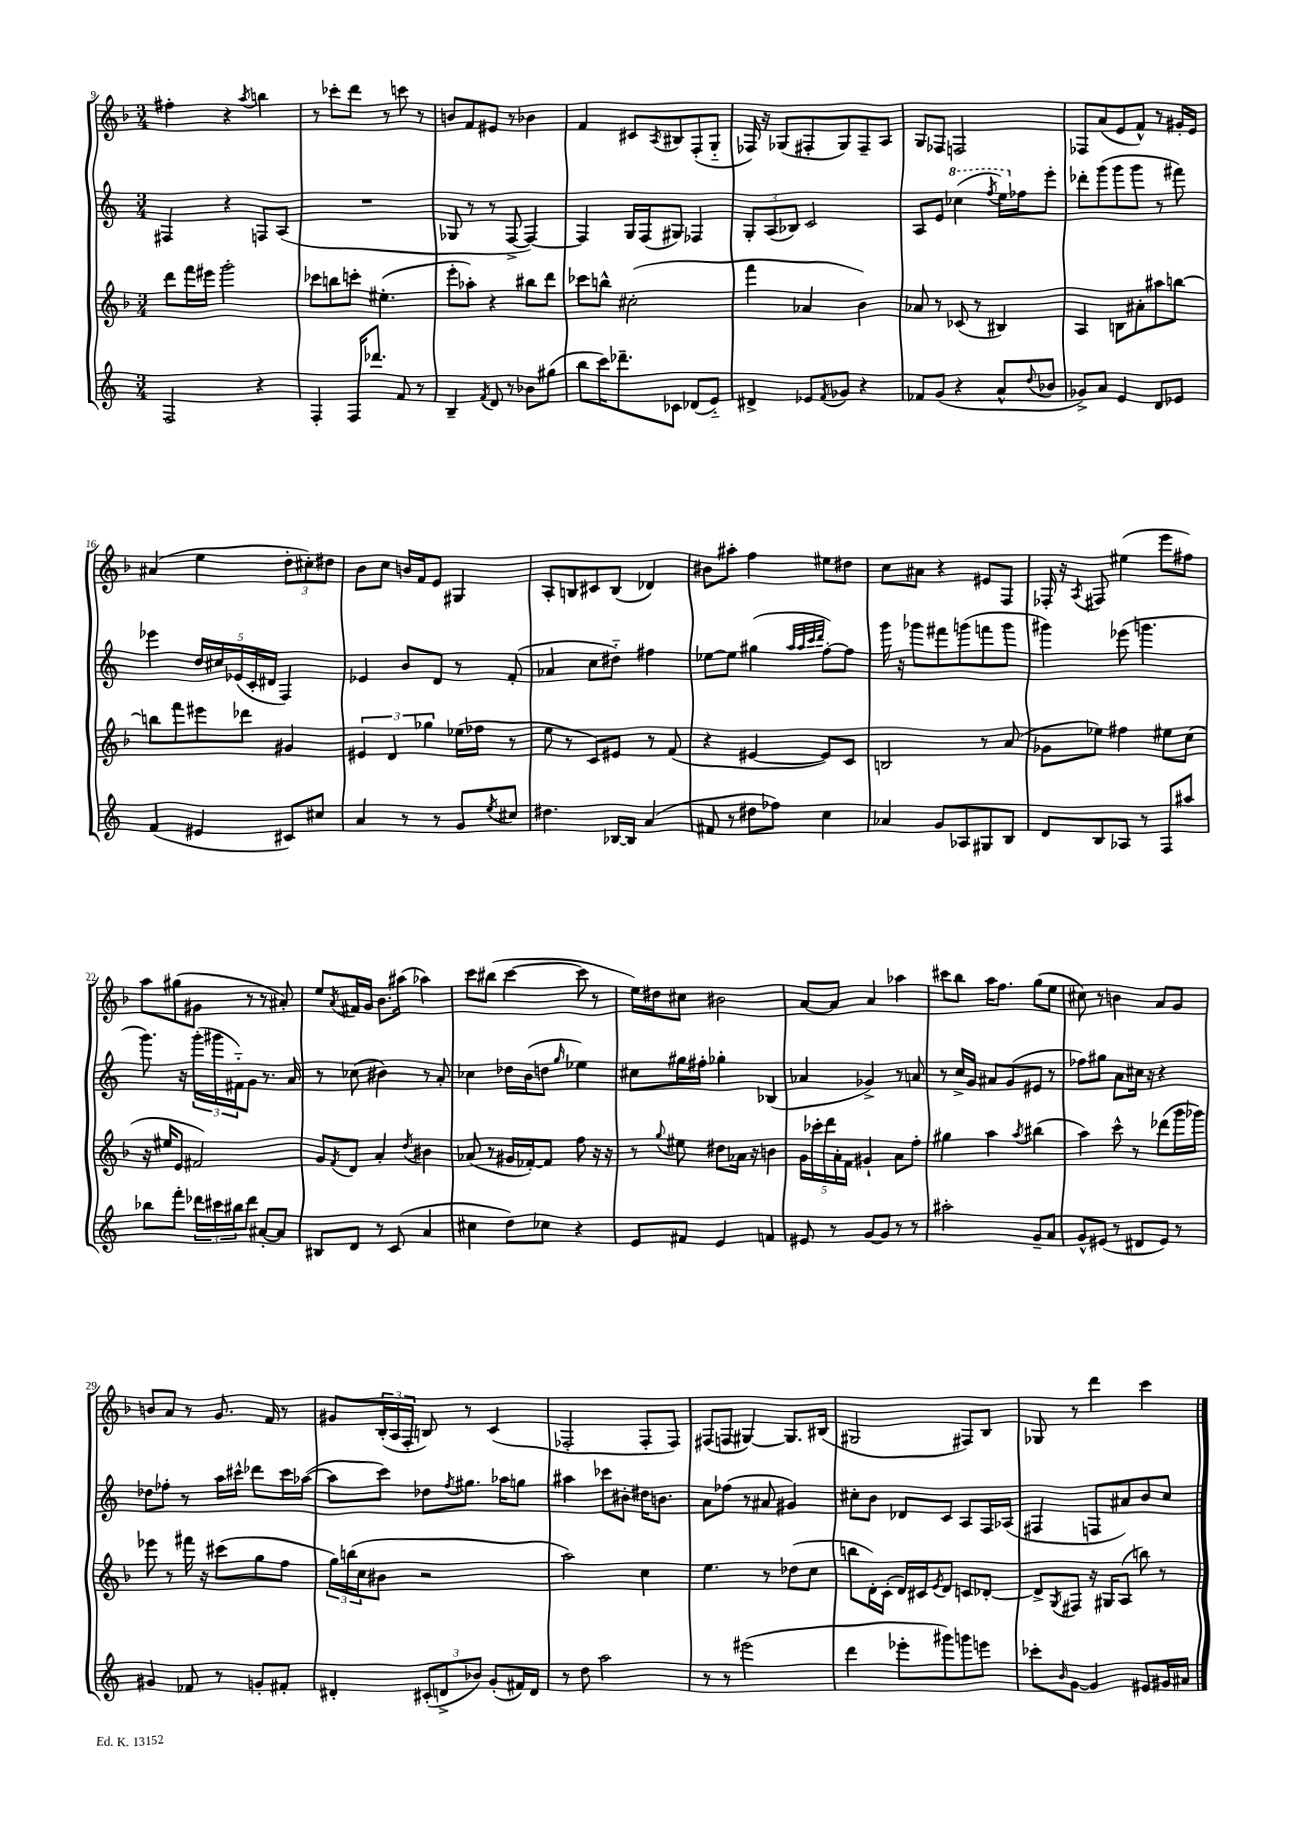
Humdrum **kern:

**kern	**kern	**kern	**kern
*part4	*part3	*part2	*part1
*staff4	*staff3	*staff2	*staff1
*clefG2	*clefG2	*clefG2	*clefG2
*k[]	*k[b-]	*k[]	*k[b-]
*M3/4	*M3/4	*M3/4	*M3/4
=9	=9	=9	=9
2F/	8ddd\L	4F#X/	4ff#X'\
.	16fff\L	.	.
.	16eee#X\JJ	.	.
.	2ggg'\	4r	4r
.	.	.	8qaa/
4r	.	8Fn/L	4bbn\
.	.	(8A/J	.
=10	=10	=10	=10
4F'/	8ccc-X\L	2.r	8r
.	8bbn\	.	8ccc-X'\L
16F/KL	8cccn'\J	.	8ddd\J
8.ddd-X/J	.	.	.
.	(4.ee#X'\	.	8r
8f/	.	.	8cccn\
8r	.	.	8r
=11	=11	=11	=11
4B~/	8eee'\L	8G-X/	8bn/L
.	8aa-X'\J)	8r	8f/
8qf/	.	.	.
8d/	4r	8r	8e#X/J
8r	.	[8F^/	8r
8b-X\L	8bb#X\L	4F/_)	4b-X\
(8gg#X\J	8ddd\J	.	.
=12	=12	=12	=12
8bb\L	8ccc-X\L	4F/]	4f/
16ccc\K)	8bbn^^\J	.	.
8.ddd-X~\	.	.	.
.	(2cc#X'\	16G/LL	8c#X/L
.	.	(16F/J	.
.	.	.	8qA/
8c-X\J	.	8G#X/J)	8B#X/
(8d-X/L	.	4F-X/	(8F'/
8e/J)	.	.	8G/J
=13	=13	=13	=13
4d#X^/	4fff\	12G'/L	16F-X/)
.	.	.	16r
.	.	(12A/	.
.	.	.	(8G-X/L
.	.	12B-X/J)	.
8e-X/L	4a-X/	2c/	8F#X'/
8qf/	.	.	.
8g-X/J	.	.	8G-/)
4r	4b-\)	.	8F#~/
.	.	.	8A/J
=14	=14	=14	=14
8f-X/L	8a-X/	8A/L	8G/L
(8g/J	8r	8e/J	8F-X/J
*	*	*8va	*
4r	(8c-X/	(4ccc-X\	2Fn/
.	8r	.	.
.	.	8qfff/	.
8a^^/L	4B#X/)	16eee\LL)	.
*	*	*X8va	*
.	.	16ff-X\J	.
8qqdd/	.	.	.
8b-X/J	.	8eee'\J	.
=15	=15	=15	=15
8g-X^/L)	4A/	8ddd-X'\L	8F-X/L
8a/J	.	(8ggg\	(8a/
4e/	8Bn\L	8ggg\	8e/
.	8a#X'\	8ggg\J	8f^^/J)
8d/L	8aa#X\	8r	8r
8e-X/J	[8bbn\J	8fff#X\)	16g#X'/LL
.	.	.	16e/JJ
!!LO:LB:g=z
=16	=16	=16	=16
(4f/	8bbn\L]	4eee-X\	(4a#X/
.	8fff\	.	.
4e#X/	8eee#X\	20dd/LL	4ee\
.	.	20cc#X/	.
.	.	(20e-X/	.
.	8ddd-X\J	.	.
.	.	20c'/	.
.	.	20d#X/JJ	.
8c#X/L)	4g#X/	4F/)	12dd'\L
.	.	.	12cc#X'\)
8cc#X/J	.	.	.
.	.	.	12dd#X\J
=17	=17	=17	=17
4a/	6e#X/	4e-X/	8b-\L
.	.	.	8cc\J
.	6d/	.	.
8r	.	8b/L	16bn/LL
.	.	.	16f/J
.	6gg-X\	.	.
8r	.	8d/J	8e/J
8g/L	(16ee-X\LL	8r	4G#X/
.	16ff-X\JJ	.	.
8qee/	.	.	.
8cc#X/J	8r	(8f'/	.
=18	=18	=18	=18
4.dd#X\	8ee\	4a-X/	8A'/L
.	8r	.	8Bn/
.	8c/L)	8cc\L	8c#X/
[16B-X/LL	8e#X/J	8dd#X\J)	(8B/J
16B-/JJ]	.	.	.
(4a/	8r	4ff#X\	4d-X/)
.	(8f/	.	.
=19	=19	=19	=19
8f#X/	4r	[8ee-X\L	8b#X\L
8r	.	8ee-\J]	8aa#X'\J
8dd#X\L	[4e#X/	(4gg#X\	4ff\
8ff-X\J)	.	.	.
.	.	32qqaa/LLL	.
.	.	32qqaa/	.
.	.	32qqccc/	.
.	.	32qqddd/JJJ	.
4cc\	8e#/L])	[8ff'\L)	8ee#X\L
.	8c/J	8ff\J]	8dd#X\J
=20	=20	=20	=20
4a-X/	2Bn/	16ggg\	8cc\L
.	.	16r	.
.	.	8ggg-X\L	8a#X\J
8g/L	.	8fff#X\	4r
8A-X/	.	(8gggn\	.
8G#X/	8r	8fffn\	8e#X/L
8B/J	(8a/	8ggg\J	8F/J
=21	=21	=21	=21
8d/L	8g-X\L	4ggg#X\)	16F-X'/
.	.	.	16r
.	.	.	8qA/
8B/	8ee-X\J)	.	8F#X/
8A-X/J	4ff#X\	(8eee-X\	(4ee#X\
8r	.	4.gggn\	.
8F/L	8ee#X\L	.	8eee\L
8aa#X/J	(8cc\J	.	8ff#X\J)
!!LO:LB:g=z
=22	=22	=22	=22
8bb-X\L	16r	8.ggg\)	8aa\L
.	16ee#X/KL	.	.
8fff'\J	8e/J	.	(8gg#X\
.	.	16r	.
24ddd-X\LL	2f#X/)	(24ggg'\LL	8g#X\J
24ccc#X\	.	24ggg#X\	.
24bb#X\J	.	24f#X\J)	.
8ddd-\J	.	8g\J	8r
[8a#X'/L	.	8.r	8r
8a#/J]	.	.	8a#X'/)
.	.	16a/	.
=23	=23	=23	=23
8B#X/L	8g/L	8r	8ee/L
.	8qf/	.	8qa/
8d/J	8d/J	(8cc-X\	16f#X/L
.	.	.	16g/JJ
8r	4a'/	4b#X\)	8.b-\L
(8c/	.	.	.
.	.	.	(16aa#X\Jk
.	8qdd/	.	.
4a/	4b#X\	8r	4aa-X\)
.	.	8a'/	.
=24	=24	=24	=24
4cc#X\	(8a-X/	4cc-X\	8ccc\L
.	8r	.	(8bb#X\J
8dd\L)	16g#X/LL	16dd-X\LL	[4ccc\
.	[16f-X'/J)	(16b\J	.
8cc-X\J	8f-/J]	8ddn\J	.
.	.	16qqgg/	.
4r	8ff\	4ee-X\)	8ccc\]
.	16r	.	8r
.	16r	.	.
=25	=25	=25	=25
8e/L	8r	8cc#X\L	16ee\LL)
.	.	.	16dd#X\J
.	8qqgg/	.	.
8f#X/J	8ee#X\	16gg#X\L	8cc#X\J
.	.	16ff#X'\JJ	.
4e/	8dd#X\L	4gg-X'\	2b#X\
.	16a-X\Jk	.	.
.	16r	.	.
4fn/	4bn\	(4B-X/	.
=26	=26	=26	=26
8e#X/	20g\LL	4a-X/	[8a/L
.	20ccc-X'\	.	.
.	20ddd\	.	.
8r	.	.	8a/J]
.	20a'\	.	.
.	20f\JJ	.	.
[8g/L	4g#X`/	4g-X^/)	4a/
8g/J]	.	.	.
8r	8a\L	8r	4aa-X\
8r	8ff'\J	8an/	.
=27	=27	=27	=27
2aa#X'\	4gg#X\	8r	8ccc#X\L
.	.	16cc^/LL	8bb-\J
.	.	16g/JJ	.
.	4aa\	8a#X/L	16aa\KL
.	.	.	8.ff\J
.	.	(8g/	.
.	8qaa/	.	.
8g~/L	(4bb#X\	8e#X/J	(8gg\L
8a/J	.	8r	8ee\J
=28	=28	=28	=28
8g^^/L	4aa\)	8ff-X\L)	8cc#X\)
(8e#X/J	.	8gg#X\J	8r
8r	8ccc^^\	8a\L	4bn\
8d#X/L	8r	16cc#X\Jk	.
.	.	16r	.
8e#/J)	(8ddd-X\L	4r	8a/L
8r	16ggg\L	.	8g/J
.	16ggg-X\JJ)	.	.
!!LO:LB:g=z
=29	=29	=29	=29
4g#X/	8eee-X\	8dd-X\L	8bn/L
.	8r	8ff-X'\J	8a/J
8f-X/	16fff#X\	8r	8r
.	16r	.	.
8r	(8ccc#X\L	16aa\LL	8.g/
.	.	16ccc#X^^\JJ	.
8gn'/L	8gg\	8ddd-X\L	.
.	.	.	16f/
8f#X'/J	8ff\J	16ccc#\L	8r
.	.	([16aa-X\JJ	.
=30	=30	=30	=30
4d#X'/	24gg\LL)	8aa-\L]	8g#X/L
.	(24bbn\	.	.
.	24cc\J	.	.
.	8b#X\J	8ccc\J)	(24B-'/L
.	.	.	24A/
.	.	.	24F'/JJ
(12c#X'/L	2r	8dd-X\L	8Bn/)
12dn^/	.	.	.
.	.	8qff/	.
.	.	8.gg#X\J	8r
12b-X/J)	.	.	.
(8g'/L	.	.	(4c/
.	.	16aa-X\KL	.
16f#X/L)	.	8ggn\J	.
16d/JJ	.	.	.
=31	=31	=31	=31
8r	2aa\)	4aa#X\	2F-X'/
8dd\	.	.	.
2aa\	.	8ccc-X\L	.
.	.	8b#X'\J	.
.	4cc\	16dd#X\KL	8F-'/L
.	.	8.bn\J	.
.	.	.	8F-/J)
=32	=32	=32	=32
8r	4.ee\	8a\L	(8F#X/L
8r	.	(8ff-X\J	8Fn/J
(2eee#X\	.	8r	[4G#X/)
.	8r	8a#X/	.
.	(8dd-X\L	4g#X/)	8.G#/L]
.	8cc\J	.	.
.	.	.	(16B#X/Jk
=33	=33	=33	=33
4ddd\	8bbn\L	8cc#X'\L	2G#X/
.	16d'\L)	8b\J	.
.	(16c'\JJ	.	.
8eee-X'\L	16d/LL)	8d-X/L	.
.	16c#X/J	.	.
.	8qe/	.	.
8ggg#X\)	8d/J	8c/J	.
8gggn\	8cn/L	8A/L	8F#X/L)
8eeen\J	[8d-X'/J	16F/L	8B-/J
.	.	(16A-X/JJ	.
=34	=34	=34	=34
8ccc-X'\L	8d-^/L]	4F#X/	8G-X/
16qqb/	8qG/	.	.
[8g\J	8F#X/J	.	8r
4g/]	16r	8Fn/L	4ddd\
.	16G#X/KL	.	.
.	(8A/J	8a#X/)	.
8e#X/L	8bbn\)	8b/	4ccc\
16g#X/L	8r	8cc/J	.
16a#X/JJ	.	.	.
==	==	==	==
*-	*-	*-	*-
